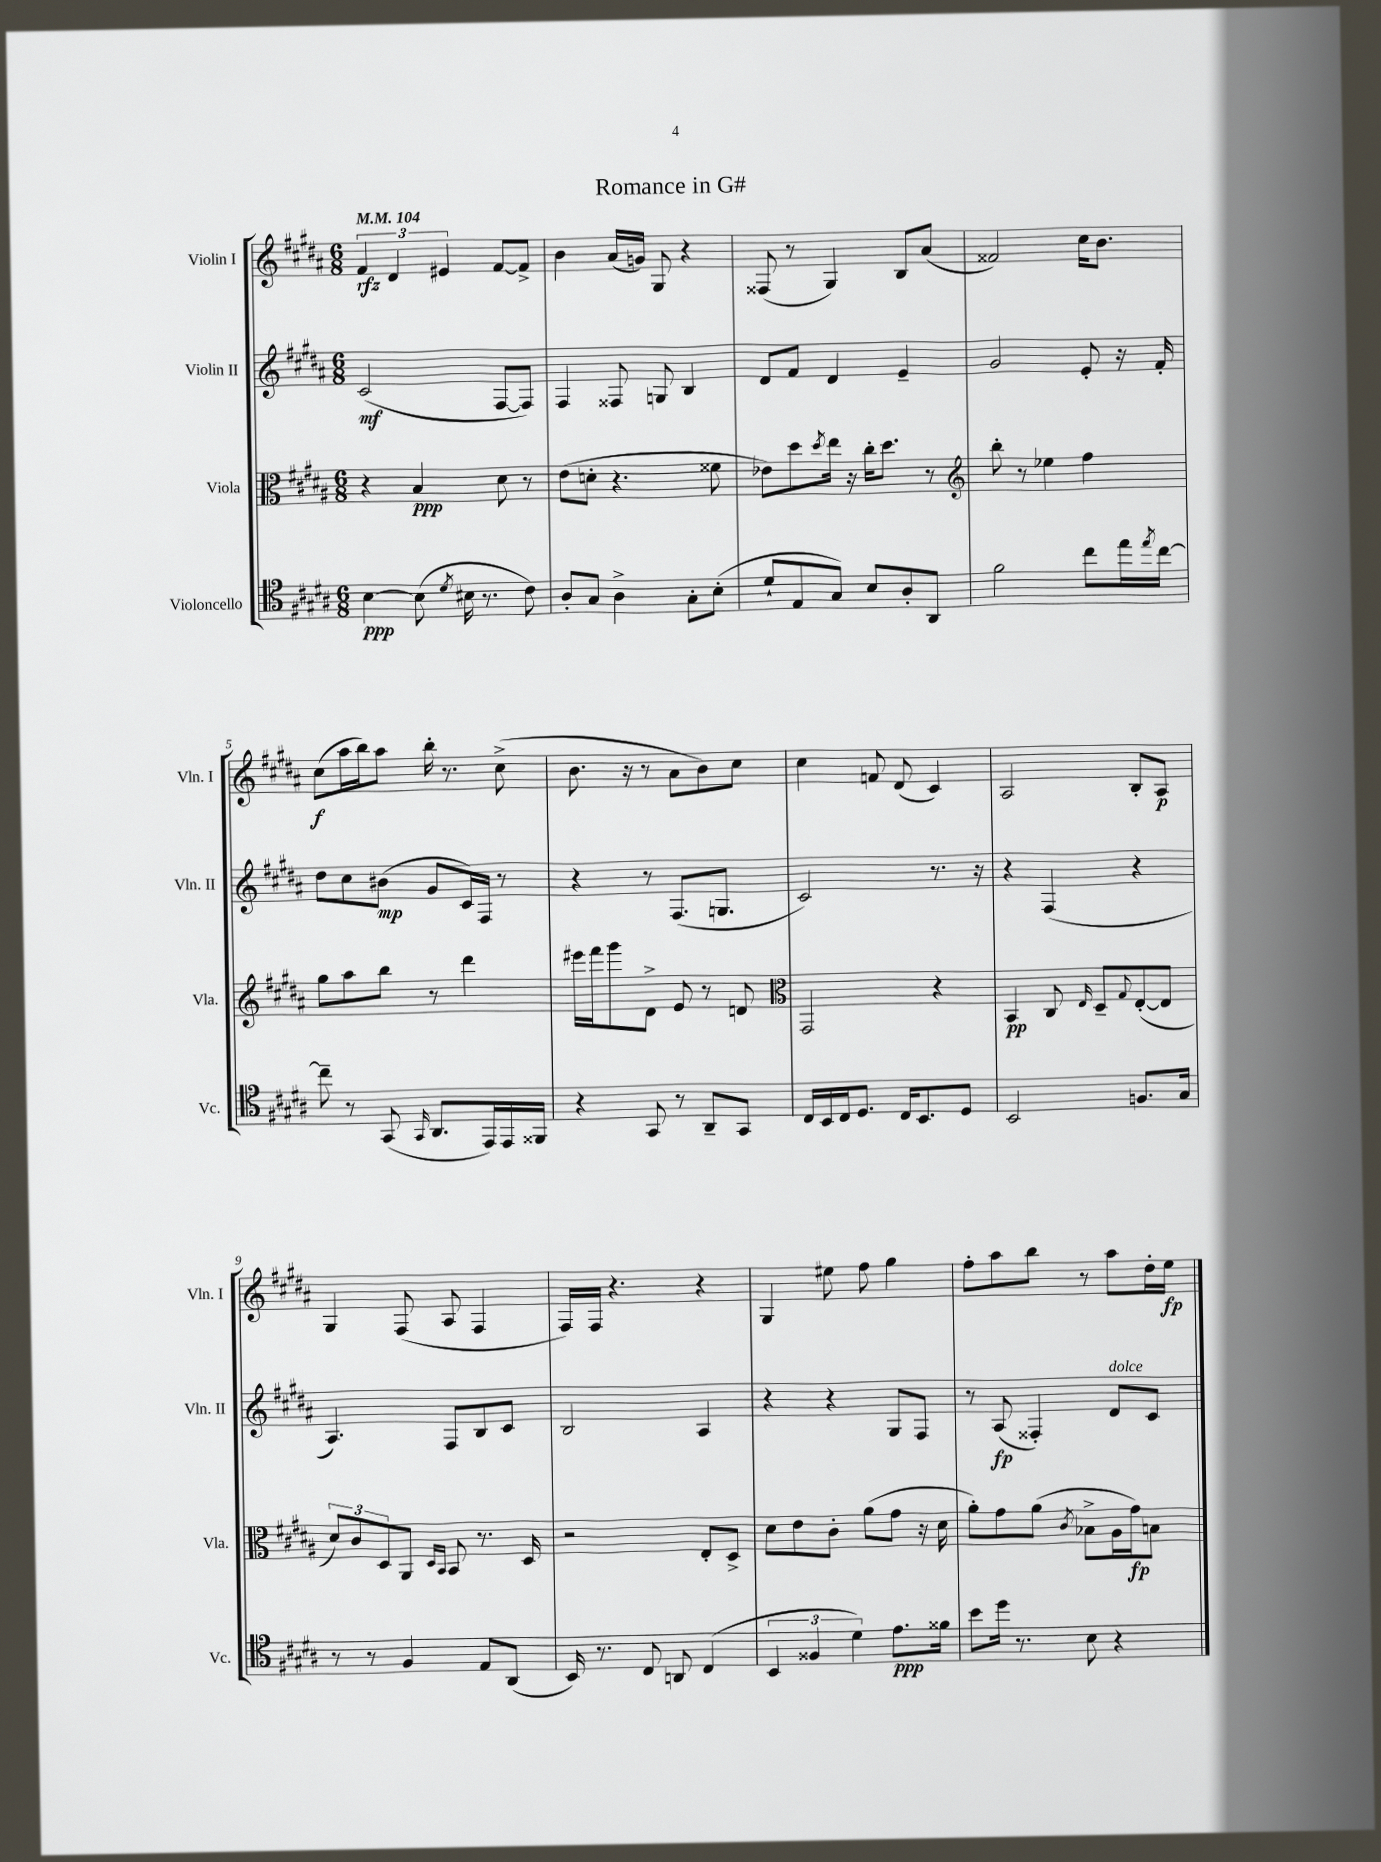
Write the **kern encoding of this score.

**kern	**kern	**kern	**kern
*staff4	*staff3	*staff2	*staff1
*clefC4	*clefC3	*clefG2	*clefG2
*k[f#c#g#d#a#]	*k[f#c#g#d#a#]	*k[f#c#g#d#a#]	*k[f#c#g#d#a#]
*M6/8	*M6/8	*M6/8	*M6/8
*MM104	*MM104	*MM104	*MM104
[4B\	4r	(2c#/	6f#/
.	.	.	6d#/
(8B\]	4B/	.	.
.	.	.	6e#/
8qd#/	.	.	.
16B#\	.	.	.
8.r	.	.	.
.	8d#\	[8F#/L	[8f#/L
8c#\)	8r	8F#/]J)	8f#^/]J
=	=	=	=
8A#'/L	(8e\L	4F#/	4b\
8G#/J	8d'\J	.	.
4A#^\	4.r	8F##/	(16a#/LL
.	.	.	16g/JJ)
.	.	8G/	8G#/
8G#'\L	.	4B/	4r
(8B'\J	8f##\	.	.
=	=	=	=
8d#`/L	8e-\L)	8d#/L	(8F##/
8E/	8dd#\	8f#/J	8r
.	8qdd#/	.	.
8G#/J)	16ee\Jk	4d#/	4G#/)
.	16r	.	.
8B/L	16cc#'\LK	.	.
.	8.dd#\J	.	.
8A#'/	.	4e~/	8B/L
8AA#/J	8r	.	(8a#/J
=	=	=	=
*	*clefG2	*	*
2f#\	8bb'\	2g#/	2f##/)
.	8r	.	.
.	4ee-\	.	.
8cc#\L	4ff#\	8e'/	16cc#\LK
.	.	.	8.b\J
16ee\L	.	16r	.
8qee/	.	.	.
[16cc#\JJ	.	16f#'/	.
=	=	=	=
8cc#~\]	8gg#\L	8dd#\L	(8cc#\L
8r	8aa#\	8cc#\	16aa#\L
.	.	.	16bb\J)
(8GG#/	8bb\J	(8b#\J	8aa#\J
16qqGG#/	.	.	.
8.AA#/L	8r	8g#/L	16bb'\
.	.	.	8.r
.	4ddd#\	16c#/L)	.
16EE/L)	.	16F#/JJ	.
16EE/	.	8r	(8cc#^\
16FF##/JJ	.	.	.
=	=	=	=
4r	16eee#\LL	4r	8.b\
.	16fff#\J	.	.
.	8ggg#\	.	.
.	.	.	16r
8GG#/	8d#^\J	8r	8r
8r	8e/	(8.F#/L	8a#\L
8AA#~/L	8r	.	8b\)
.	.	8.G/J	.
8GG#/J	8d/	.	8cc#\J
=	=	=	=
*	*clefC3	*	*
16C#/LL	2GG#/	2c#/)	4cc#\
16BB/	.	.	.
16C#/J	.	.	.
8.D#/J	.	.	.
.	.	.	8f/
16C#/LK	.	.	(8d#/
8.BB/	.	.	.
.	4r	8.r	4c#/)
8D#/J	.	.	.
.	.	16r	.
=	=	=	=
2BB/	4BB/	4r	2A#/
.	8C#/	(4F#/	.
.	16qqE/	.	.
.	8D#~/L	.	.
.	8qqG#/	.	.
8.F/L	([8E'/	4r	8B'/L
.	8E/]J	.	8A#/J
16G#/Jk	.	.	.
=	=	=	=
8r	12d#/L)	4.A#/)	4G#/
.	12c#/	.	.
8r	.	.	.
.	12D#/	.	.
4F#/	8AA#/J	.	(8F#/
.	16qqD#/LL	.	.
.	16qqBB/JJ	.	.
.	8BB/	8F#/L	8A#/
8E/L	8.r	8B/	4F#/
(8AA#/J	.	8c#/J	.
.	16D#/	.	.
=	=	=	=
16BB/)	2r	2B/	16F#/LL)
8.r	.	.	16F#/JJ
.	.	.	4.r
8C#/	.	.	.
8AA/	.	.	.
(4C#/	8E'/L	4A#/	4r
.	8D#^/J	.	.
=	=	=	=
6BB/	8d#\L	4r	4G#/
.	8e\	.	.
6F##/	.	.	.
.	8c#'\J	4r	8ee#\
6d#\)	.	.	.
.	(8a#\L	.	8ff#\
8.e\L	8g#\J	8G#/L	4gg#\
.	16r	8F#/J	.
16f##\Jk	16d#\	.	.
=	=	=	=
8b\L	8a#'\L)	8r	8ff#'\L
16dd#\Jk	8g#\	(8A#/	8aa#\
8.r	.	.	.
.	(8a#\J	4F##'/)	8bb\J
.	8qc#/	.	.
8B\	8B-^\L	.	8r
4r	16A#\L	8d#/L	8aa#\L
.	16g#\J)	.	.
.	8B\J	8c#/J	16dd#'\L
.	.	.	16ee\JJ
==	==	==	==
*-	*-	*-	*-
